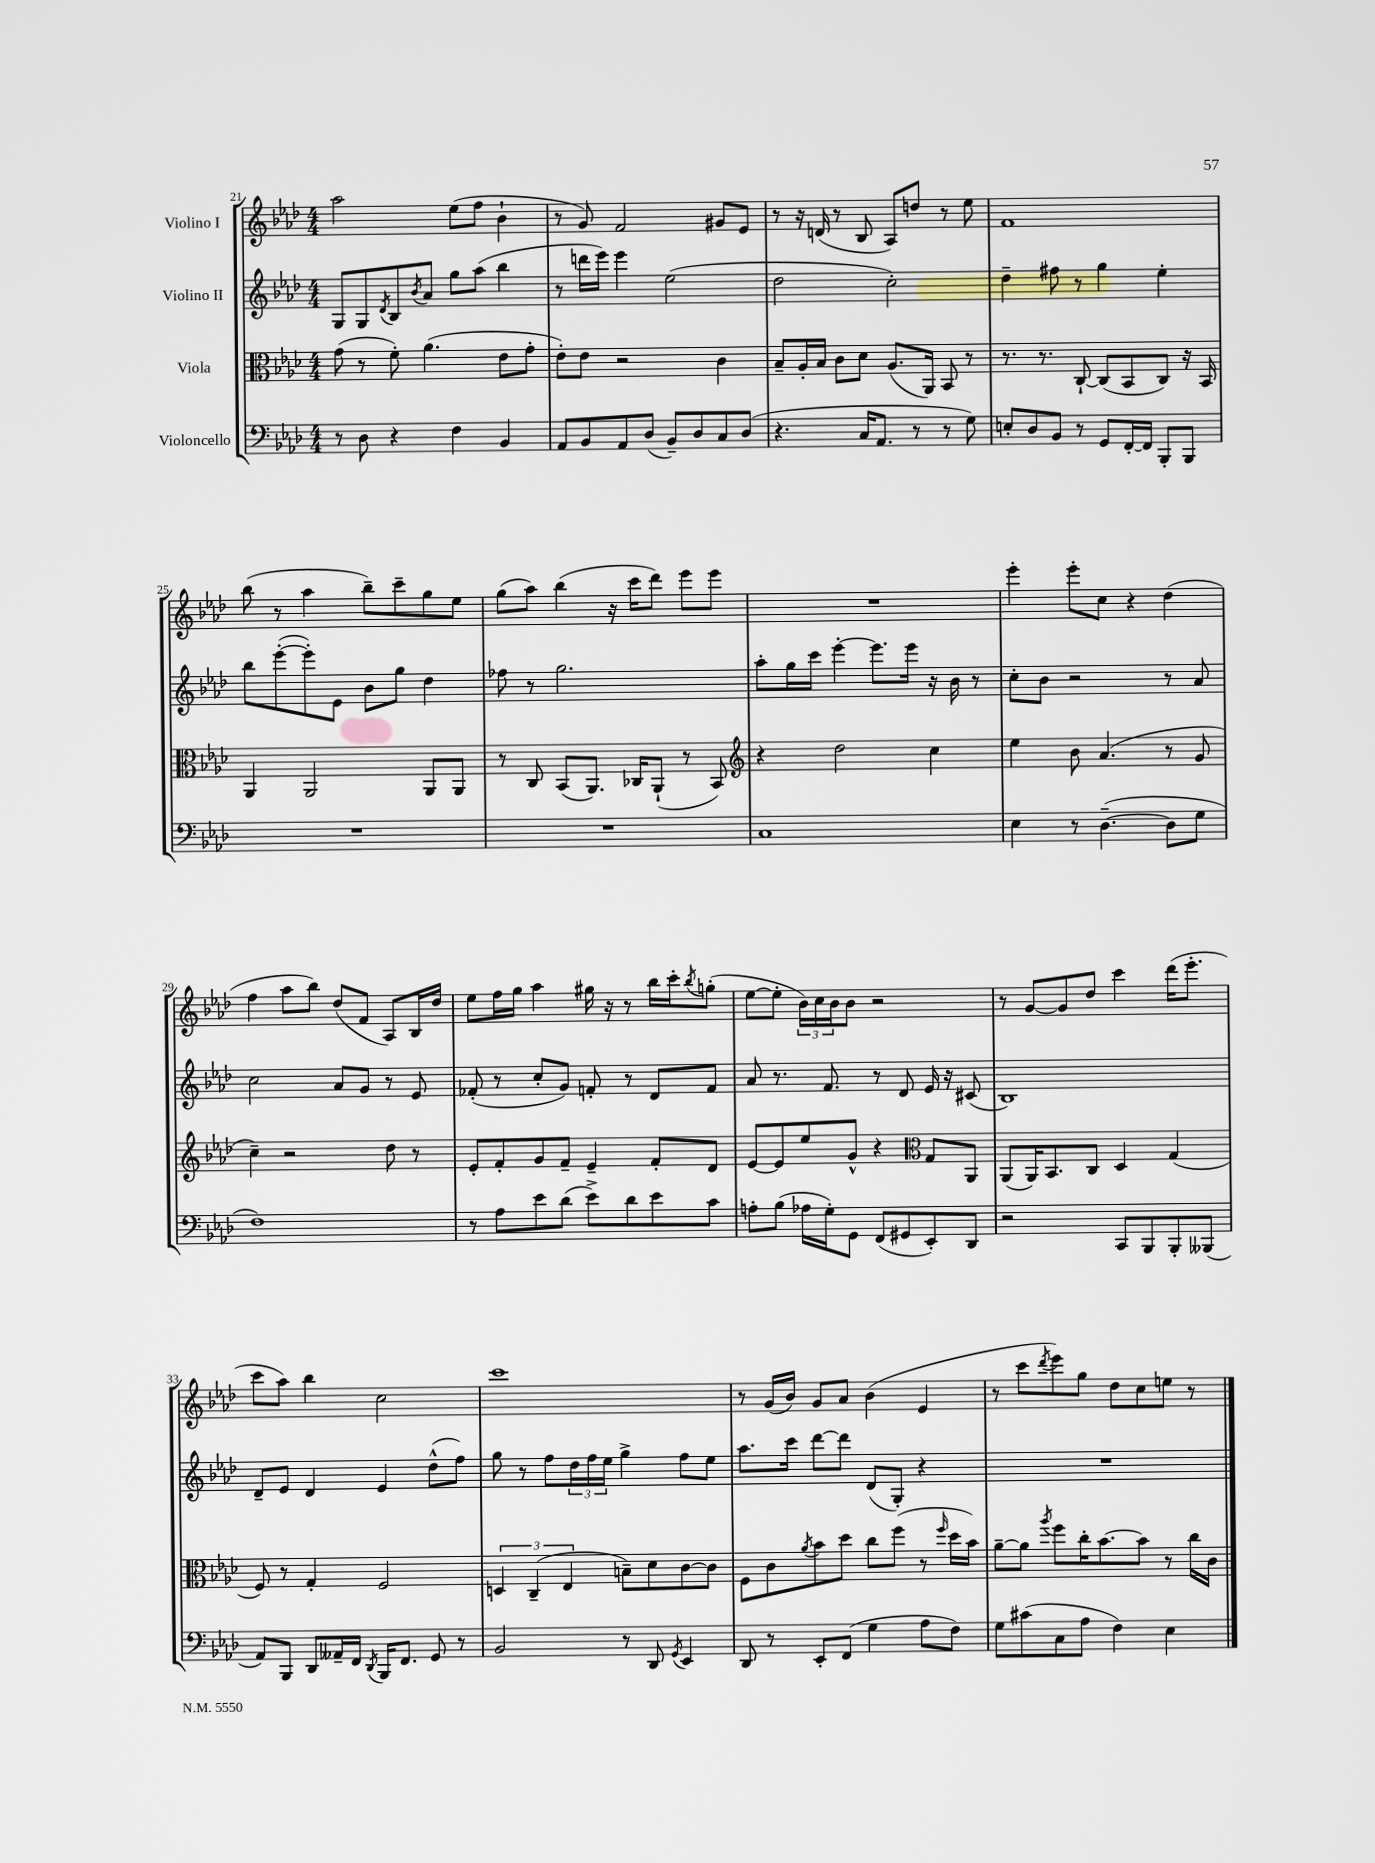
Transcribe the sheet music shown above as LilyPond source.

<<
\new StaffGroup <<
\new Staff = "s0" \with { instrumentName = "Violino I" } {
    \clef treble \key aes \major \numericTimeSignature \time 4/4
    aes''2 ees''8( f''8 bes'4-! |
    r8 g'8) f'2 gis'8 ees'8 |
    r8 r16 d'16( r8 bes8 aes8) d''8 r8 ees''8 |
    f'1 |
    bes''8( r8 aes''4 bes''8--) c'''8-- g''8 ees''8 |
    g''8( aes''8) bes''4( r16 c'''16 des'''8) ees'''8 ees'''8 |
    R1 |
    ees'''4-. ees'''8-. c''8 r4 des''4( |
    f''4 aes''8 bes''8) des''8( f'8 aes8) bes16 des''16 |
    ees''8 f''16 g''16 aes''4 gis''16 r16 r8 bes''16 c'''16-. \acciaccatura { bes''8 } g''8-.( |
    ees''8~ ees''8-. \tuplet 3/2 { bes'16) c''16 bes'16 } bes'8 r2 |
    r8 g'8~ g'8 des''8 c'''4 des'''16( ees'''8.-. |
    c'''8 aes''8) bes''4 c''2 |
    c'''1 |
    r8 g'16( bes'16) g'8 aes'8 bes'4( ees'4 |
    r8 c'''8 \acciaccatura { des'''8 } ees'''8) g''8 des''8 c''8 e''8 r8 \bar "|." |
}
\new Staff = "s1" \with { instrumentName = "Violino II" } {
    \clef treble \key aes \major \numericTimeSignature \time 4/4
    g8 g8 \acciaccatura { des'8 } bes8 \acciaccatura { bes'8 } aes'8 g''8 aes''8( bes''4 |
    r8 d'''16 ees'''16) ees'''4 ees''2( |
    des''2 c''2-.) |
    des''4-- fis''8 r8 g''4 ees''4-. |
    bes''8 ees'''8~-.( ees'''8-.) ees'8 bes'8 g''8 des''4 |
    fes''8 r8 g''2. |
    aes''8-. g''16 c'''16 ees'''4~-. ees'''8. ees'''16 r16 bes'16 r8 |
    c''8-. bes'8 r2 r8 aes'8 |
    c''2 aes'8 g'8 r8 ees'8 |
    fes'8-.( r8 c''8-. g'8) f'8-. r8 des'8 f'8 |
    aes'8 r8. f'8. r8 des'8 ees'16 r16 cis'8( |
    bes1) |
    des'8-- ees'8 des'4 ees'4 des''8-^( f''8) |
    g''8 r8 f''8 \tuplet 3/2 { des''16 f''16 ees''16 } g''4-> f''8 ees''8 |
    aes''8. c'''16 des'''8~ des'''8 des'8( g8-.) r4 |
    R1 \bar "|." |
}
\new Staff = "s2" \with { instrumentName = "Viola" } {
    \clef alto \key aes \major \numericTimeSignature \time 4/4
    g'8( r8 f'8-.) aes'4.( ees'8 g'8-. |
    ees'8-.) ees'8 r2 c'4 |
    bes8-- aes16-. bes16 c'8 des'8 aes8.( aes,16) bes,8 r8 |
    r8. r8. c8~-! c8( bes,8 c8) r16 bes,16 |
    aes,4 aes,2 aes,8 aes,8 |
    r8 c8 bes,8( aes,8.) ces16 aes,8-!( r8 bes,8) |
    \clef treble r4 des''2 c''4 |
    ees''4 bes'8 aes'4.( r8 g'8 |
    c''4--) r2 des''8 r8 |
    ees'8-. f'8-. g'8 f'8-- ees'4-- f'8-. des'8 |
    ees'8~ ees'8 ees''8 g'8-^ r4 \clef alto g8 aes,8 |
    aes,8( aes,16) bes,8. c8 des4 g4( |
    f8) r8 g4-. f2 |
    \tuplet 3/2 { d4 c4--( ees4 } b8--) des'8 c'8~ c'8 |
    f8 c'8 \acciaccatura { aes'8 } bes'8 des''8 c''8 f''8( r8 \grace { f''16 } des''16 bes'16) |
    aes'8~-- aes'8 \acciaccatura { aes''8 } f''8 c''16-. bes'8.~ bes'8 r8 c''16 c'16 \bar "|." |
}
\new Staff = "s3" \with { instrumentName = "Violoncello" } {
    \clef bass \key aes \major \numericTimeSignature \time 4/4
    r8 des8 r4 f4 bes,4 |
    aes,8 bes,8 aes,8 des8( bes,8--) des8 c8 des8( |
    r4. c16 aes,8. r8 r8 g8) |
    e8-. des8 bes,8 r8 g,8 f,16~-. f,16 bes,,8-. bes,,8 |
    R1 |
    R1 |
    c1 |
    ees4 r8 des4.~--( des8 g8 |
    f1) |
    r8 aes8 ees'8 des'8( ees'8->) des'8 ees'8 c'8 |
    a8-. bes8( aes16 g16-.) g,8 f,8( gis,8 ees,8-.) des,8 |
    r2 c,8 bes,,8 bes,,8-. beses,,8( |
    aes,8) bes,,8 des,8 aeses,16-- f,16 \acciaccatura { des,8 } bes,,16 f,8. g,8 r8 |
    bes,2 r8 des,8 \acciaccatura { g,8 } ees,4 |
    des,8 r8 ees,8-. f,8( g4 aes8 f8) |
    g8 cis'8( c8 aes8 f4) ees4 \bar "|." |
}
>>
>>
\layout { \context { \Score currentBarNumber = #21 } }
